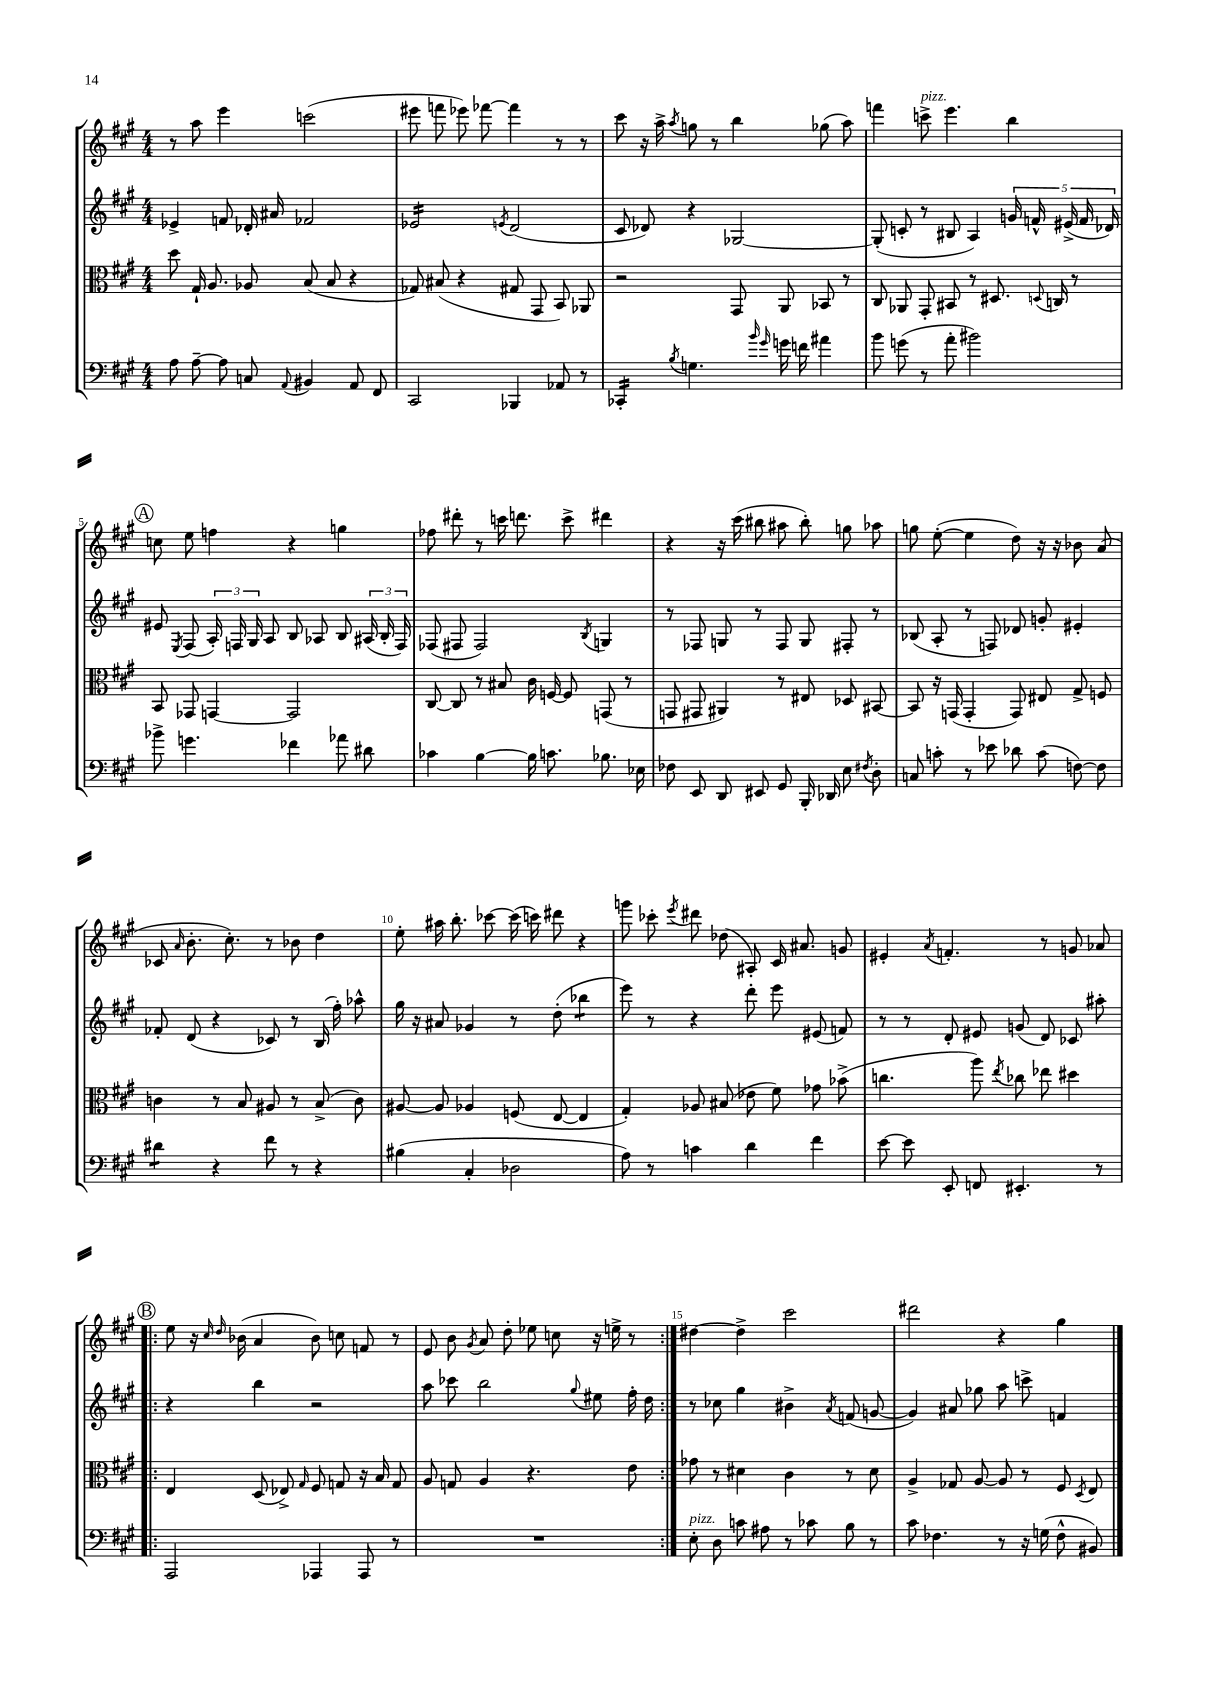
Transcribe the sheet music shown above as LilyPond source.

<<
\new StaffGroup <<
\new Staff = "s0" {
    \clef treble \key a \major \numericTimeSignature \time 4/4
    \autoBeamOff r8 a''8 e'''4 c'''2( |
    eis'''8 f'''8 ees'''8) fes'''8~ fes'''4 r8 r8 |
    cis'''8 r16 a''16-> \acciaccatura { a''8 } g''8 r8 b''4 ges''8( a''8) |
    f'''4 c'''8->^\markup { \italic "pizz." } e'''4. b''4 |
    \mark \markup { \circle "A" } c''8 e''8 f''4 r4 g''4 |
    fes''8 dis'''8-. r8 c'''16 d'''8. c'''8-> dis'''4 |
    r4 r16 cis'''16( bis''8 ais''8 bis''8-.) g''8 aes''8 |
    g''8 e''8~-.( e''4 d''8) r16 r16 bes'8 a'8( |
    ces'8 \grace { a'16 } b'8.-. cis''8.-.) r8 bes'8 d''4 |
    e''8-. ais''16 b''8.-. ces'''8~ ces'''16( c'''16) dis'''8 r4 |
    g'''8 ces'''8-. \acciaccatura { e'''8 } dis'''8 des''8( ais8-.) cis'16 ais'8. g'8 |
    eis'4-. \acciaccatura { a'8 } f'4.-. r8 g'8 aes'8 |
    \repeat volta 2 { \mark \markup { \circle "B" } e''8 r16 \grace { cis''16 d''16 } bes'16( a'4 bes'8) c''8 f'8 r8 |
    e'8 b'8 \acciaccatura { gis'8 } a'8 d''8-. ees''8 c''8 r16 e''16-> r8 | }
    dis''4~ dis''4-> cis'''2 |
    dis'''2 r4 gis''4 \bar "|." |
}
\new Staff = "s1" {
    \clef treble \key a \major \numericTimeSignature \time 4/4
    \autoBeamOff ees'4-> f'8 des'16-. ais'16 fes'2 |
    ees'2:16 \acciaccatura { e'8 } d'2( |
    cis'8 des'8) r4 ges2~ |
    ges8-.( c'8-. r8 bis8 a4) \tuplet 5/4 { g'16 f'16-^ eis'16->( f'16 des'16) } |
    \mark \markup { \circle "A" } eis'8 \acciaccatura { e8 } fis8( \tuplet 3/2 { a16-.) f16 gis16 } a8 b8 aes8 b8 \tuplet 3/2 { ais16( b16-. f16) } |
    fes8( fis8 fis2) \acciaccatura { b8 } g4 |
    r8 fes8 g8 r8 fes8 g8 fis8-. r8 |
    bes8( a8-. r8 f8) des'8 g'8-. eis'4-. |
    fes'8-. d'8( r4 ces'8) r8 b16( fis''16-.) aes''8-^ |
    gis''16 r16 ais'8 ges'4 r8 d''8-.( bes''4:8 |
    e'''8) r8 r4 d'''8-. e'''8 eis'8( f'8) |
    r8 r8 d'8-. eis'8 g'8( d'8) ces'8 ais''8-. |
    \repeat volta 2 { \mark \markup { \circle "B" } r4 b''4 r2 |
    a''8 ces'''8 b''2 \appoggiatura { gis''8 } eis''8 fis''16-. d''16 | }
    r8 ces''8 gis''4 bis'4-> \acciaccatura { a'8 } f'8( g'8~ |
    g'4) ais'8 ges''8 a''8 c'''8-> f'4 \bar "|." |
}
\new Staff = "s2" {
    \clef alto \key a \major \numericTimeSignature \time 4/4
    \autoBeamOff d''8 gis16-! a8. aes8 b8( b8 r4 |
    ges8) bis8( r4 gis8 gis,8 b,8) aes,8 |
    r2 gis,8 a,8 bes,8 r8 |
    cis8 aes,8 gis,8-. bis,8 r8 dis8. \appoggiatura { d8 } c16 r8 |
    \mark \markup { \circle "A" } b,8 ges,8 g,4~ g,2 |
    cis8~ cis8 r8 bis8 cis'16 f16~ f8 g,8( r8 |
    g,8 gis,8 ais,4) r8 eis8 des8 bis,8~ |
    bis,8 r16 g,16( g,4-. g,8) eis8 gis8-> f8 |
    c'4 r8 b8 ais8 r8 b8->( c'8) |
    ais8~ ais8 aes4 f8( e8~ e4 |
    gis4-.) aes8 bis8( ees'8 fis'8) ges'8 bes'8->( |
    c''4. a''8) \acciaccatura { e''8 } ces''8 ees''8 dis''4 |
    \repeat volta 2 { \mark \markup { \circle "B" } e4 d8( ees8->) \grace { gis16 } fis8 g8 r16 b16 g8 |
    a8 g8 a4 r4. e'8 | }
    ges'8 r8 dis'4 cis'4 r8 dis'8 |
    a4-> ges8 a8~ a8 r8 fis8 \acciaccatura { d8 } e8 \bar "|." |
}
\new Staff = "s3" {
    \clef bass \key a \major \numericTimeSignature \time 4/4
    \autoBeamOff a8 a8~-- a8 c8 \appoggiatura { a,8 } bis,4 a,8 fis,8 |
    cis,2 bes,,4 aes,8 r8 |
    ces,4:16-. \acciaccatura { b8 } g4. \grace { b'16 gis'16 } g'16 f'16 ais'4 |
    b'8 g'8( r8 a'8-. bis'2) |
    \mark \markup { \circle "A" } bes'8-> g'4. fes'4 aes'8 dis'8 |
    ces'4 b4~ b16 c'8. bes8. ees16 |
    fes8 e,8 d,8 eis,8 gis,8 b,,16-. des,16 e8 \acciaccatura { fis8 } d8-. |
    c8 c'8-. r8 ees'8 des'8 c'8( f8~) f8 |
    dis'4:8 r4 fis'8 r8 r4 |
    bis4( cis4-. des2 |
    a8) r8 c'4 d'4 fis'4 |
    e'8~ e'8 e,8-. f,8 eis,4.-. r8 |
    \repeat volta 2 { \mark \markup { \circle "B" } a,,2 aes,,4 aes,,8 r8 |
    R1 | }
    e8-.^\markup { \italic "pizz." } d8 c'8 ais8 r8 ces'8 b8 r8 |
    cis'8 fes4. r8 r16 g16( fes8-^ bis,8) \bar "|." |
}
>>
>>
\layout { \context { \Score \override BarNumber.break-visibility = ##(#f #t #t) barNumberVisibility = #(every-nth-bar-number-visible 5) } }
